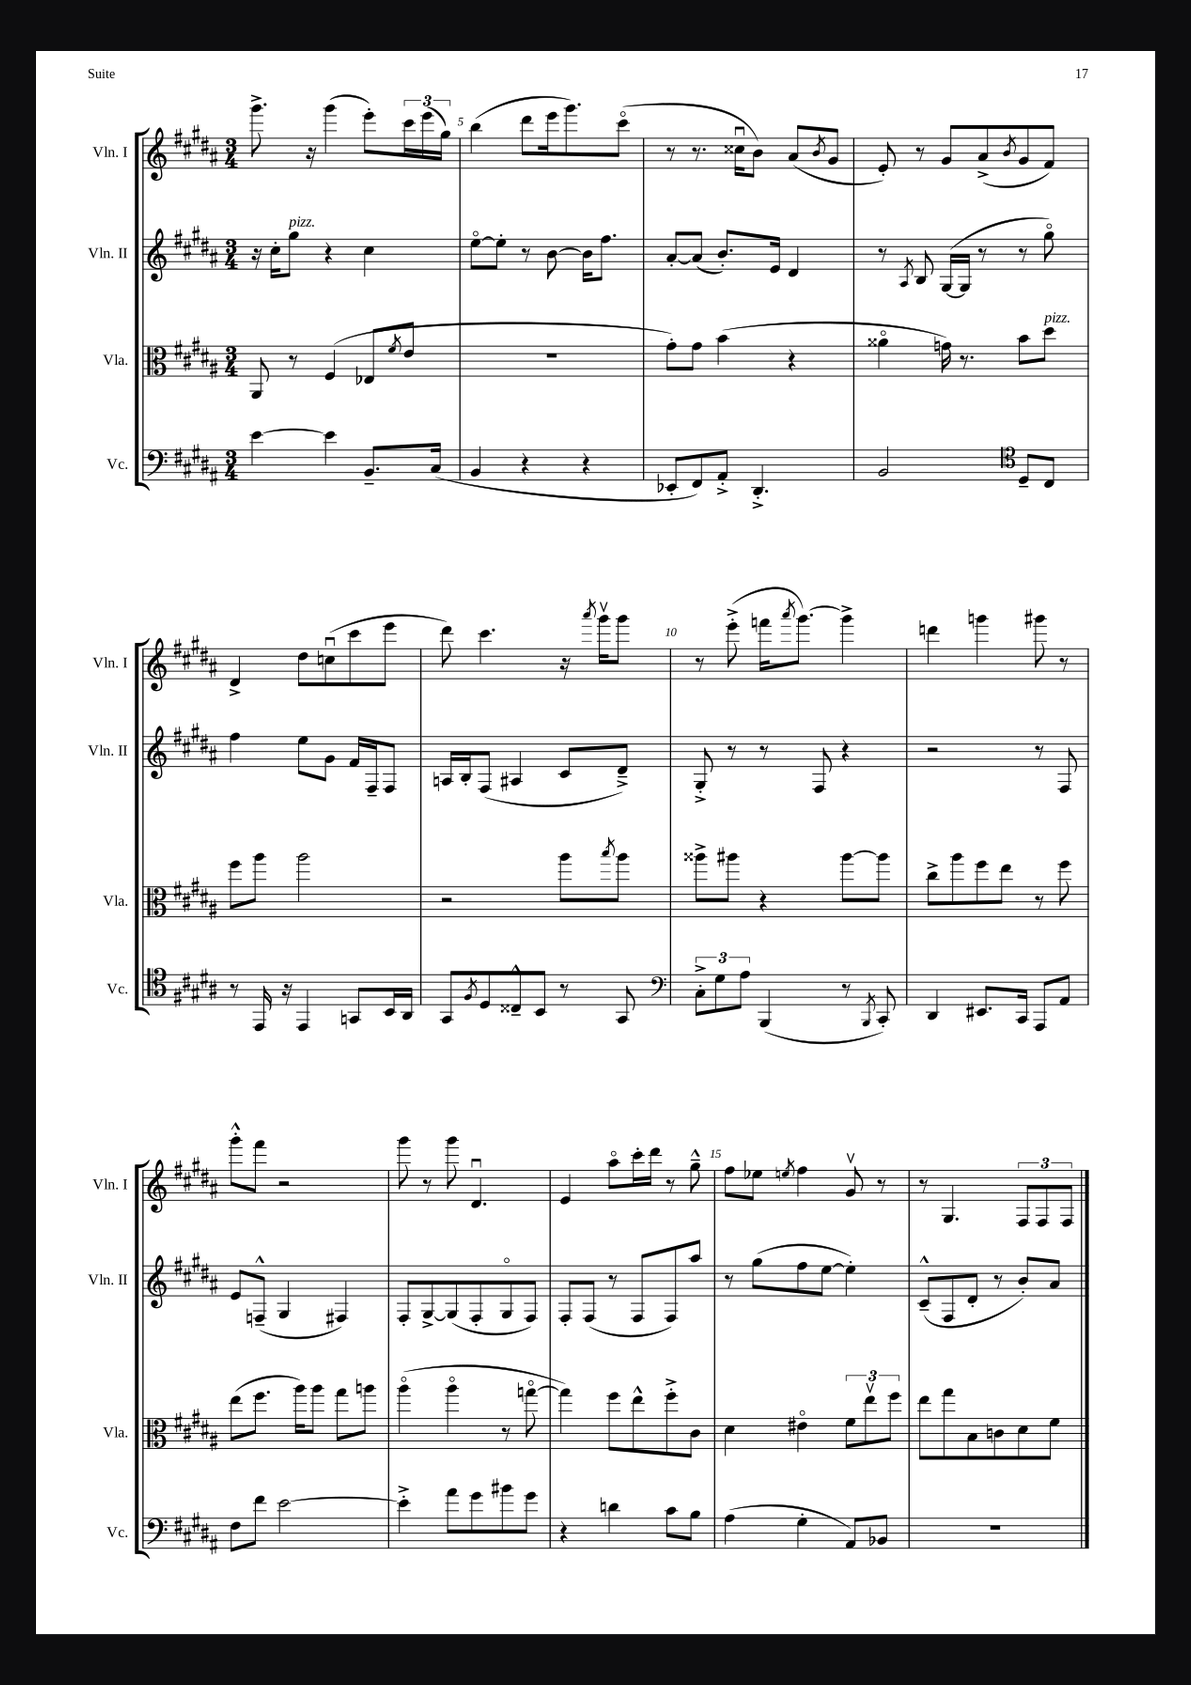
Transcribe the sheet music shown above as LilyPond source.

<<
\new StaffGroup <<
\new Staff = "s0" \with { instrumentName = "Vln. I" shortInstrumentName = "Vln. I" } {
    \clef treble \key b \major \numericTimeSignature \time 3/4
    gis'''8.-> r16 gis'''4( e'''8-.) \tuplet 3/2 { cis'''16 e'''16( gis''16) } |
    b''4( dis'''8 e'''16 gis'''8.) cis'''8\flageolet( |
    r8 r8. cisis''16\downbow b'8) ais'8( \acciaccatura { b'8 } gis'8 |
    e'8-.) r8 gis'8 ais'8->( \acciaccatura { b'8 } gis'8 fis'8) |
    dis'4-> dis''8 c''8\downbow( cis'''8 e'''8 |
    dis'''8) cis'''4. r16 \acciaccatura { ais'''8 } gis'''16\upbow gis'''8 |
    r8 e'''8-.->( f'''16 \acciaccatura { ais'''8 } gis'''8.~) gis'''4-> |
    d'''4 g'''4 gis'''8 r8 |
    gis'''8-.-^ fis'''8 r2 |
    gis'''8 r8 gis'''8 dis'4.\downbow |
    e'4 ais''8\flageolet cis'''16-. dis'''16 r8 gis''8---^ |
    fis''8 ees''8 \acciaccatura { e''8 } fis''4 gis'8\upbow r8 |
    r8 gis4. \tuplet 3/2 { fis8 fis8 fis8 } \bar "|." |
}
\new Staff = "s1" \with { instrumentName = "Vln. II" shortInstrumentName = "Vln. II" } {
    \clef treble \key b \major \numericTimeSignature \time 3/4
    r16 cis''16-. gis''8^\markup { \italic "pizz." } r4 cis''4 |
    e''8~\flageolet e''8-. r8 b'8~ b'16 fis''8. |
    ais'8~-. ais'8( b'8.-.) e'16 dis'4 |
    r8 \acciaccatura { ais8 } b8 gis16~( gis16 r8 r8 gis''8\flageolet) |
    fis''4 e''8 gis'8 fis'16 fis16-- fis8 |
    a16 b16-. fis8( ais4 cis'8 dis'8--->) |
    gis8-.-> r8 r8 fis8 r4 |
    r2 r8 fis8 |
    e'8 f8---^( gis4 fis4) |
    fis8-. gis8~-> gis8( fis8-. gis8\flageolet fis8) |
    fis8-. fis8( r8 fis8 fis8) ais''8 |
    r8 gis''8( fis''8 e''8~ e''4-.) |
    cis'8---^( fis8 dis'8-. r8 b'8-.) ais'8 \bar "|." |
}
\new Staff = "s2" \with { instrumentName = "Vla." shortInstrumentName = "Vla." } {
    \clef alto \key b \major \numericTimeSignature \time 3/4
    ais,8 r8 fis4( ees8 \acciaccatura { fis'8 } e'8 |
    R2. |
    gis'8-.) gis'8 b'4( r4 |
    aisis'4\flageolet g'16) r8. b'8 dis''8^\markup { \italic "pizz." } |
    fis''8 ais''8 ais''2 |
    r2 ais''8 \acciaccatura { b''8 } ais''8 |
    aisis''8-> ais''8 r4 ais''8~ ais''8 |
    cis''8-> ais''8 fis''8 e''8 r8 fis''8 |
    e''8( fis''8. ais''16) ais''8 gis''8 a''8 |
    ais''4\flageolet( ais''4\flageolet r8 g''8~\flageolet |
    g''4) fis''8 e''8-^ fis''8-.-> cis'8 |
    dis'4 eis'4\flageolet \tuplet 3/2 { fis'8 e''8\upbow fis''8 } |
    e''8 gis''8 b8 c'8 dis'8 fis'8 \bar "|." |
}
\new Staff = "s3" \with { instrumentName = "Vc." shortInstrumentName = "Vc." } {
    \clef bass \key b \major \numericTimeSignature \time 3/4
    e'4~ e'4 b,8.-- cis16( |
    b,4 r4 r4 |
    ees,8-. fis,8) ais,8-.-> dis,4.-.-> |
    b,2 \clef tenor dis8-- cis8 |
    r8 e,16 r16 e,4 g,8 b,16 ais,16 |
    gis,8 \acciaccatura { fis8 } dis8 cisis8---^ b,8 r8 gis,8 |
    \clef bass \tuplet 3/2 { cis8-.-> gis8 ais8 } b,,4( r8 \acciaccatura { b,,8 } cis,8-.) |
    dis,4 eis,8. cis,16 ais,,8 ais,8 |
    fis8 fis'8 e'2~ |
    e'4-.-> ais'8 gis'8 bis'8 gis'8 |
    r4 d'4 cis'8 b8 |
    ais4( gis4-. ais,8) bes,8 |
    R2. \bar "|." |
}
>>
>>
\layout { \context { \Score currentBarNumber = #4 \override BarNumber.break-visibility = ##(#f #t #t) barNumberVisibility = #(every-nth-bar-number-visible 5) } }
